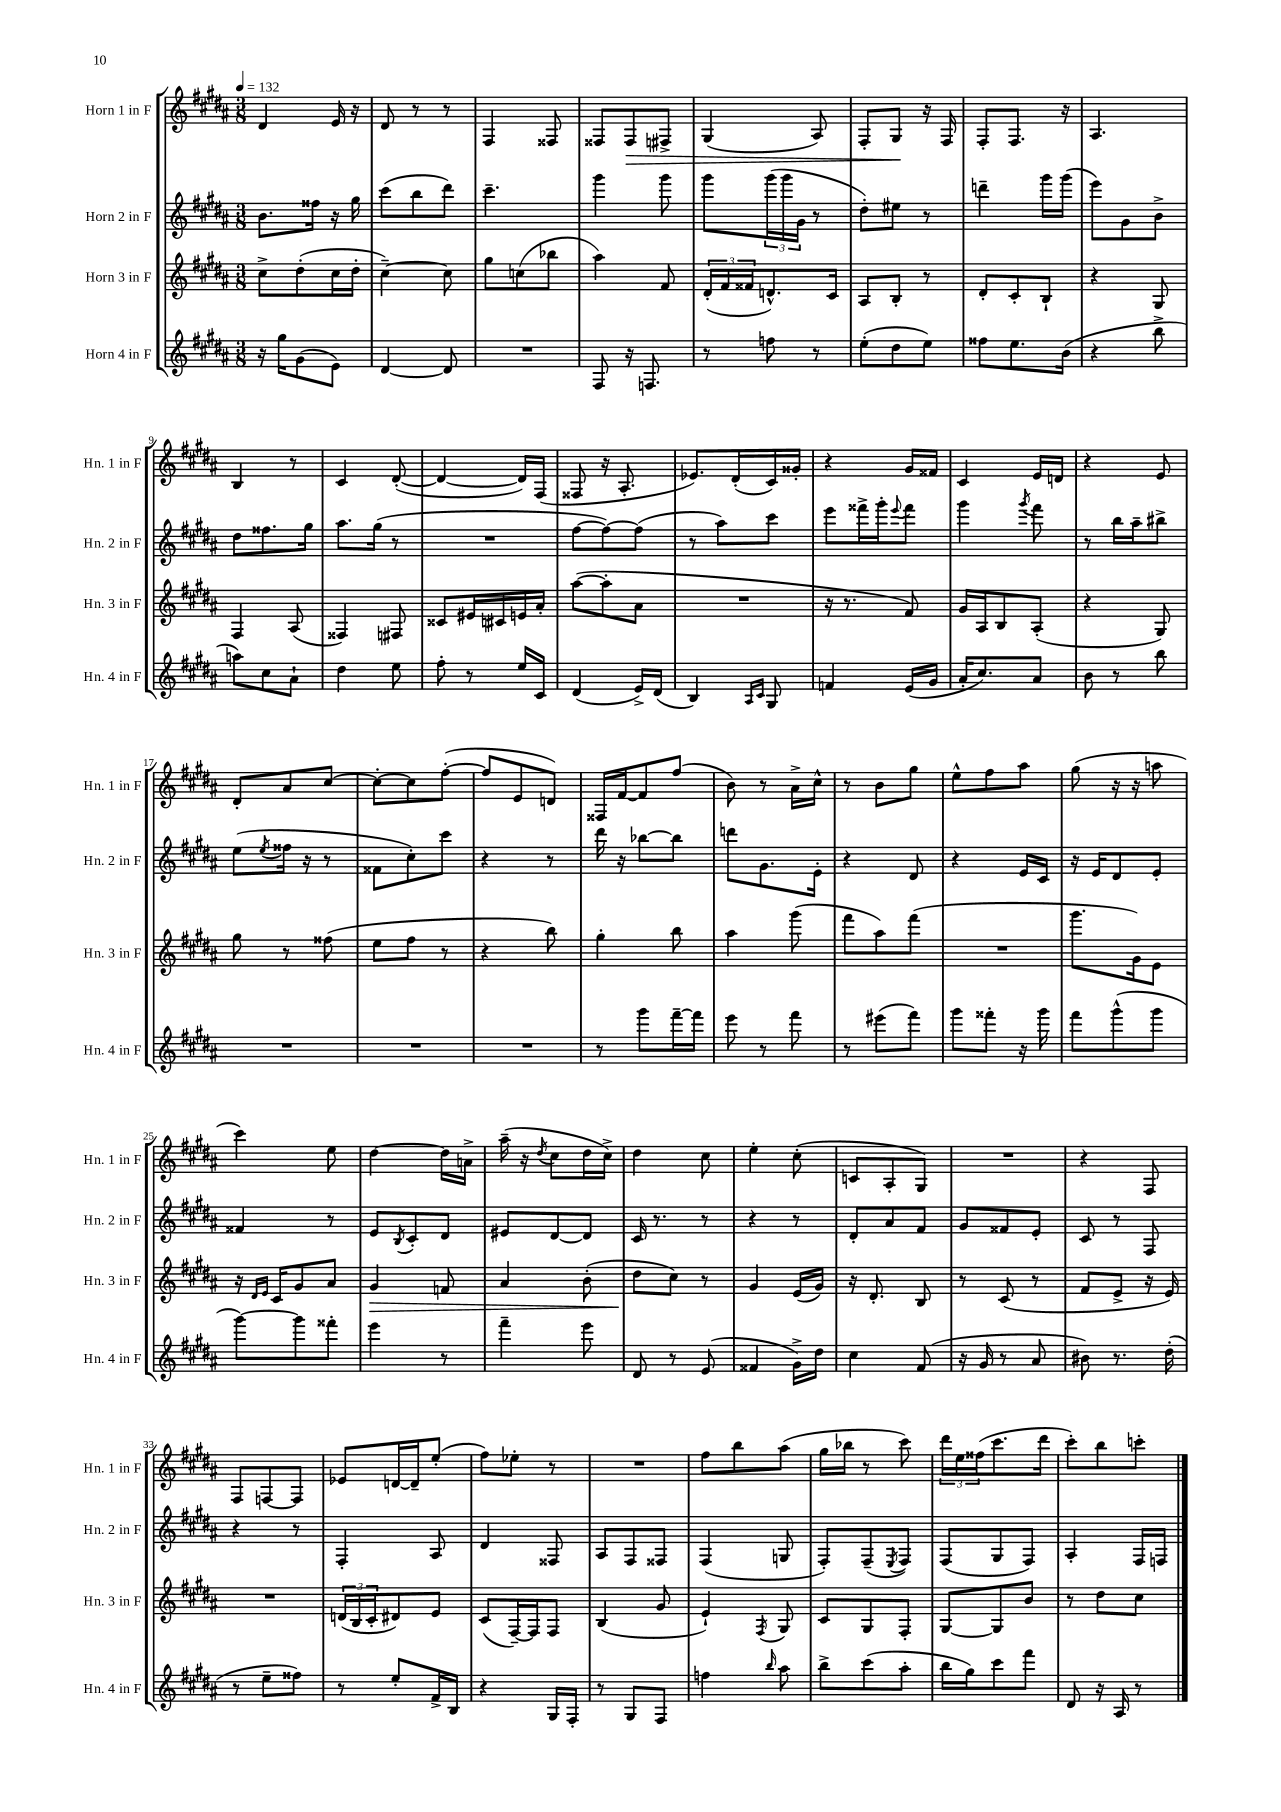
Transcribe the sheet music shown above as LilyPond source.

<<
\new StaffGroup <<
\new Staff = "s0" \with { instrumentName = "Horn 1 in F" shortInstrumentName = "Hn. 1 in F" } {
    \clef treble \key b \major \numericTimeSignature \time 3/8 \tempo 4 = 132
    dis'4 e'16 r16 |
    dis'8 r8 r8 |
    fis4 fisis8 |
    fisis8 fisis8\> fis8-> |
    gis4( ais8) |
    fis8-. gis8\! r16 fis16 |
    fis8-. fis8. r16 |
    ais4. |
    b4 r8 |
    cis'4 dis'8~-.( |
    dis'4~ dis'16) fis16( |
    fisis8 r16 ais8.-. |
    ees'8.) dis'16-.( cis'16) gisis'16-. |
    r4 gis'16 fisis'16 |
    cis'4 e'16 d'16 |
    r4 e'8 |
    dis'8-. ais'8 cis''8~ |
    cis''8~-. cis''8 fis''8~-.( |
    fis''8 e'8 d'8) |
    fisis16 fis'16~ fis'8 fis''8( |
    b'8) r8 ais'16-> cis''16-^ |
    r8 b'8 gis''8 |
    e''8-^ fis''8 ais''8 |
    gis''8( r16 r16 a''8 |
    cis'''4) e''8 |
    dis''4~ dis''16 a'16-> |
    ais''16--( r16 \acciaccatura { dis''8 } cis''8 dis''16 cis''16->) |
    dis''4 cis''8 |
    e''4-. cis''8-.( |
    c'8 ais8-. gis8) |
    R4. |
    r4 fis8 |
    fis8 f8~ f8 |
    ees'8 d'16~ d'16-- e''8-.( |
    fis''8) ees''8-. r8 |
    R4. |
    fis''8 b''8 ais''8( |
    gis''16 bes''16 r8 cis'''8) |
    \tuplet 3/2 { dis'''16 e''16 fisis''16( } cis'''8. dis'''16 |
    cis'''8-.) b''8 c'''8-. \bar "|." |
}
\new Staff = "s1" \with { instrumentName = "Horn 2 in F" shortInstrumentName = "Hn. 2 in F" } {
    \clef treble \key b \major \numericTimeSignature \time 3/8
    b'8. fisis''16 r16 gis''16 |
    cis'''8( b''8 dis'''8) |
    cis'''4.-- |
    gis'''4 gis'''8 |
    gis'''8 \tuplet 3/2 { gis'''16( gis'''16 gis'16 } r8 |
    dis''8-.) eis''8 r8 |
    d'''4-- gis'''16 gis'''16( |
    e'''8) gis'8 b'8-> |
    dis''8 fisis''8. gis''16 |
    ais''8. gis''16( r8 |
    R4. |
    fis''8~ fis''8~) fis''8( |
    r8 ais''8) cis'''8 |
    e'''8 fisis'''16-> gis'''16-. \appoggiatura { e'''8 } fisis'''8 |
    gis'''4 \acciaccatura { gis'''8 } fis'''8 |
    r8 b''16 ais''16-- bis''8-> |
    e''8( \acciaccatura { e''8 } fisis''16 r16 r8 |
    fisis'8 cis''8-.) cis'''8 |
    r4 r8 |
    dis'''16 r16 bes''8~ bes''8 |
    d'''8 gis'8. e'16-. |
    r4 dis'8 |
    r4 e'16 cis'16 |
    r16 e'16 dis'8 e'8-. |
    fisis'4 r8 |
    e'8 \acciaccatura { b8 } cis'8-. dis'8 |
    eis'8 dis'8~ dis'8 |
    cis'16 r8. r8 |
    r4 r8 |
    dis'8-. ais'8 fis'8 |
    gis'8 fisis'8 e'8-. |
    cis'8 r8 fis8 |
    r4 r8 |
    fis4-. ais8 |
    dis'4 fisis8 |
    ais8 fis8 fisis8 |
    fis4( g8 |
    fis8-.) fis8--( \acciaccatura { e8 } fis8) |
    fis8( gis8 fis8) |
    ais4-. fis16 f16 \bar "|." |
}
\new Staff = "s2" \with { instrumentName = "Horn 3 in F" shortInstrumentName = "Hn. 3 in F" } {
    \clef treble \key b \major \numericTimeSignature \time 3/8
    cis''8-> dis''8-.( cis''16 dis''16-. |
    cis''4~--) cis''8 |
    gis''8 c''8( bes''8 |
    ais''4) fis'8 |
    \tuplet 3/2 { dis'16-.( fis'16 fisis'16 } d'8.-^) cis'16 |
    ais8 b8-. r8 |
    dis'8-. cis'8-. b8-! |
    r4 gis8 |
    fis4 ais8( |
    fisis4) fis8 |
    cisis'8 eis'16 cis'16 e'16 ais'16-. |
    ais''8~( ais''8-. ais'8 |
    R4. |
    r16 r8. fis'8) |
    gis'16 ais16 b8 ais8-.( |
    r4 gis8) |
    gis''8 r8 fisis''8( |
    e''8 fis''8 r8 |
    r4 b''8) |
    gis''4-. b''8 |
    ais''4 gis'''8( |
    fis'''8 ais''8) fis'''8( |
    R4. |
    gis'''8. gis'16) e'8 |
    r16 \grace { dis'16 e'16 } cis'16 gis'8 ais'8 |
    gis'4\> f'8 |
    ais'4 b'8-.( |
    dis''8\! cis''8) r8 |
    gis'4 e'16( gis'16) |
    r16 dis'8.-. b8 |
    r8 cis'8( r8 |
    fis'8 e'8-> r16 e'16) |
    R4. |
    \tuplet 3/2 { d'16( b16 cis'16-. } dis'8) e'8 |
    cis'8( fis16~--) fis16 fis8 |
    b4( gis'8 |
    e'4-!) \acciaccatura { fis8 } gis8 |
    cis'8 gis8 fis8-. |
    gis8~ gis8 b'8 |
    r8 dis''8 cis''8 \bar "|." |
}
\new Staff = "s3" \with { instrumentName = "Horn 4 in F" shortInstrumentName = "Hn. 4 in F" } {
    \clef treble \key b \major \numericTimeSignature \time 3/8
    r16 gis''16 gis'8( e'8) |
    dis'4~ dis'8 |
    R4. |
    fis8 r16 f8. |
    r8 f''8 r8 |
    e''8-.( dis''8 e''8) |
    fisis''8 e''8. b'16( |
    r4 b''8-> |
    a''8) cis''8 ais'8-! |
    dis''4 e''8 |
    fis''8-. r8 e''16 cis'16 |
    dis'4( e'16->) dis'16( |
    b4) \grace { ais16 cis'16 } gis8 |
    f'4 e'16( gis'16 |
    ais'16-. cis''8.) ais'8 |
    b'8 r8 b''8 |
    R4. |
    R4. |
    R4. |
    r8 gis'''8 fis'''16~-- fis'''16 |
    e'''8 r8 fis'''8 |
    r8 eis'''8( fis'''8) |
    gis'''8 fisis'''8-. r16 gis'''16 |
    fis'''8 gis'''8-^( gis'''8 |
    gis'''8~) gis'''8 fisis'''8-. |
    e'''4 r8 |
    fis'''4-- e'''8 |
    dis'8 r8 e'8( |
    fisis'4 gis'16->) dis''16 |
    cis''4 fis'8( |
    r16 gis'16 r8 ais'8 |
    bis'8) r8. dis''16-.( |
    r8 e''8-- fisis''8) |
    r8 e''8-. fis'16-> b16 |
    r4 gis16 fis16-. |
    r8 gis8 fis8 |
    f''4 \grace { b''16 } ais''8 |
    b''8-> cis'''8( ais''8-. |
    b''16 gis''16) cis'''8 fis'''8 |
    dis'8 r16 ais16 r8 \bar "|." |
}
>>
>>
